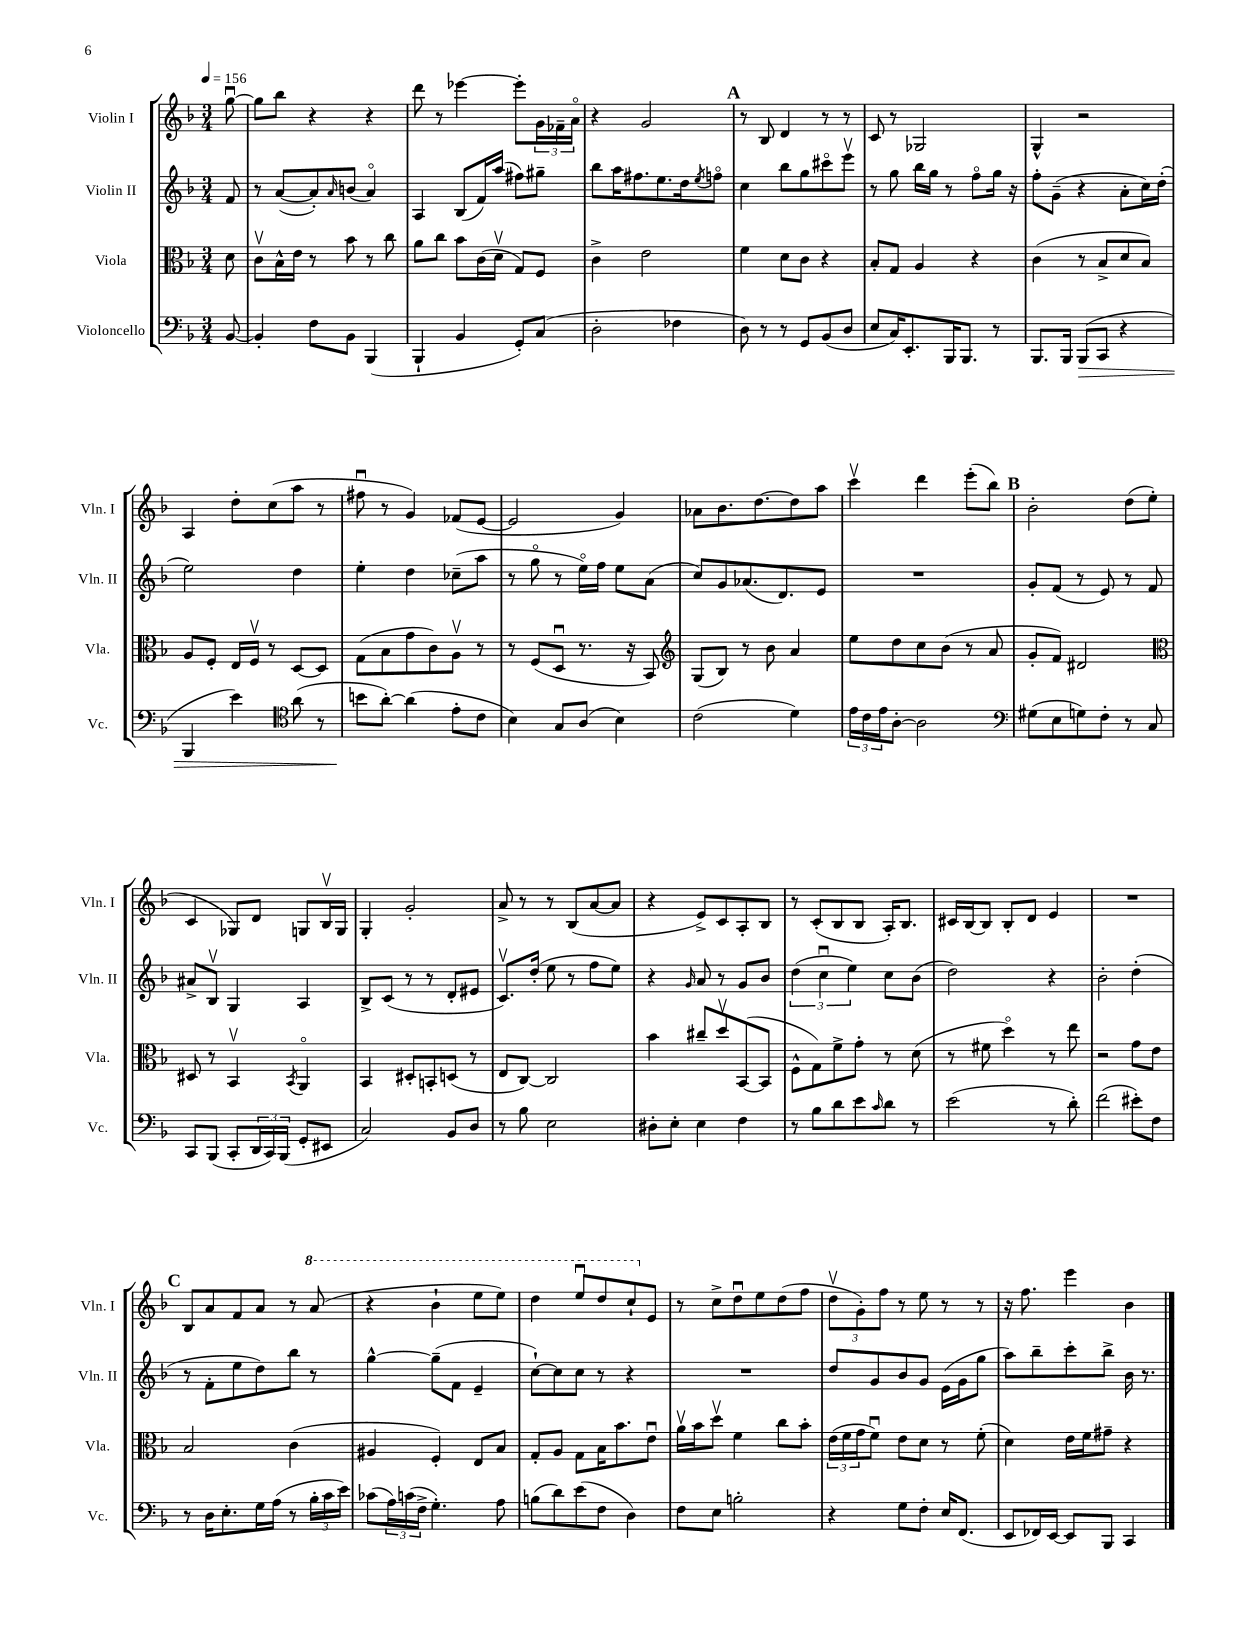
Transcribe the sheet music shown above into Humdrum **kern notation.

**kern	**kern	**kern	**kern
*staff4	*staff3	*staff2	*staff1
*clefF4	*clefC3	*clefG2	*clefG2
*k[b-]	*k[b-]	*k[b-]	*k[b-]
*M3/4	*M3/4	*M3/4	*M3/4
*MM156	*MM156	*MM156	*MM156
[8BB-	8d	8f	[8ggu
=	=	=	=
4BB-']	8cv	8r	8gg]
.	16B-^^	([8a	8bb-
.	16e	.	.
8F	8r	8a'])	4r
.	.	16qqa	.
8BB-	8b-	(8b	.
(4BBB-	8r	4ao)	4r
.	8cc	.	.
=	=	=	=
4BBB-`	8a	4A	8ddd
.	8cc	.	8r
4BB-	8b-	(8B-	[4eee-
.	(16c	16f)	.
.	16dv	(16aa	.
8GG')	8G)	8ff#)	8eee-']
(8C	8F	8gg#~	24g
.	.	.	24f-~
.	.	.	24ao
=	=	=	=
2D'	4c^	8bb-	4r
.	.	16aa	.
.	.	8.ff#	.
.	2e	.	2g
.	.	8.ee	.
4F-	.	.	.
.	.	16dd	.
.	.	8qee	.
.	.	8ffo	.
=	=	=	=
8D)	4f	4cc	8r
8r	.	.	8B-
8r	8d	8bb-	4d
8GG	8c	8gg	.
(8BB-	4r	8ccc#o	8r
8D	.	8eeev	8r
=	=	=	=
8E	8B-'	8r	8c
16C)	8G	8gg	8r
8.EE'	.	.	.
.	4A	16bb-	2G-
.	.	16gg	.
16BBB-	.	8r	.
8.BBB-	.	.	.
.	4r	8ffo	.
8r	.	16gg	.
.	.	16r	.
=	=	=	=
8.BBB-	(4c	8ff'	4G^^
.	.	(8g~	.
16BBB-	.	.	.
(8BBB-	8r	4r	2r
8CC	8B-^	.	.
4r	8d	8a'	.
.	8B-)	16cc)	.
.	.	(16dd'	.
=	=	=	=
4BBB-	8A	2ee)	4A
.	8F'	.	.
4e)	16E	.	8dd'
.	16Fv	.	.
.	8r	.	(8cc
*clefC4	*	*	*
(8a	[8D	4dd	8aa
8r	8D]	.	8r
=	=	=	=
8b	(8G	4ee'	8ff#u
[8a')	8B-	.	8r
(4a]	8g	4dd	4g)
.	8c)	.	.
8e'	8Av	(8cc-~	(8f-
8c	8r	8aa	[8e
=	=	=	=
4B-)	8r	8r	2e]
.	(8F	8ggo	.
8G	8Du	8r	.
(8A	8.r	16eeo)	.
.	.	16ff	.
4B-)	.	8ee	4g)
.	16r	.	.
.	8BB-)	(8a	.
=	=	=	=
*	*clefG2	*	*
(2c	(8G	8cc)	8a-
.	8B-)	8g	8.b-
.	8r	(8.a-	.
.	.	.	[8.dd
.	8b-	.	.
.	.	8.d)	.
4d)	4a	.	8dd]
.	.	8e	8aa
=	=	=	=
24e	8ee	2.r	4cccv
24c	.	.	.
24e	.	.	.
[8A'	8dd	.	.
2A]	8cc	.	4ddd
.	(8b-	.	.
.	8r	.	(8eee'
.	8a	.	8bb-)
=	=	=	=
*clefF4	*	*	*
(8G#	8g'	8g'	2b-'
8E	8f)	(8f	.
8G)	2d#	8r	.
8F'	.	8e)	.
8r	.	8r	(8dd
8C	.	8f	8ee'
=	=	=	=
*	*clefC3	*	*
8CC	8D#	8a#^	4c
(8BBB-	8r	8B-v	.
8CC'	4BB-v	4G	8G-)
24DD	.	.	8d
24CC)	.	.	.
(24BBB-	.	.	.
.	8qBB-	.	.
8GG'	4AAo	4A	8G
8EE#	.	.	16B-v
.	.	.	16G
=	=	=	=
2C)	4BB-	8B-^	4G'
.	.	(8c	.
.	8D#'	8r	2g'
.	8BB'	8r	.
8BB-	(8D	8d'	.
8D	8r	8e#	.
=	=	=	=
8r	8E	8.cv)	8a^
8B-	[8C)	.	8r
.	.	(16dd'	.
2E	2C]	8ee	8r
.	.	8r	(8B-
.	.	8ff	[8a
.	.	8ee)	8a]
=	=	=	=
8D#'	4b-	4r	4r
8E'	.	.	.
.	.	16qqg	.
4E	8cc#~	8a	8e^)
.	8ddv	8r	8c
4F	([8BB-	8g	8A'
.	8BB-]	8b-	8B-
=	=	=	=
8r	8F^^	(6dd	8r
8B-	8G)	.	(8c'
.	.	6ccu	.
8d	8f^	.	8B-
.	.	6ee)	.
8e	8g'	.	8B-
16qqc	.	.	.
8d	8r	8cc	16A')
.	.	.	8.B-
8r	(8d	(8b-	.
=	=	=	=
(2e	8r	2dd)	16c#
.	.	.	[16B-
.	8f#	.	8B-]
.	4ddo)	.	8B-'
.	.	.	8d
8r	8r	4r	4e
8d')	8ee	.	.
=	=	=	=
(2f	2r	2b-'	2.r
8e#')	8g	(4dd'	.
8F	8e	.	.
=	=	=	=
8r	2B-	8r	8B-
16D	.	8f'	8a
8.E'	.	.	.
.	.	8ee	8f
16G	.	8dd)	8a
(16A	.	.	.
8r	(4c	8bb-	8r
24B-'	.	8r	(8aa
24c	.	.	.
24e)	.	.	.
=	=	=	=
(8c-	4A#	[4gg^^	4r
24A)	.	.	.
(24c	.	.	.
24F^	.	.	.
4.G')	4F')	(8gg~]	4bb-`
.	.	8f	.
.	8E	4e~	8eee
8A	8B-	.	8eee)
=	=	=	=
(8B	8G'	[8cc`)	4ddd
8d)	8A	8cc]	.
(8e	8G	8cc	8eeeu
8F	16B-	8r	8ddd
.	8.b-	.	.
4D)	.	4r	8ccc`
.	8eu	.	8e
=	=	=	=
8F	16av	2.r	8r
.	16b-	.	.
8E	8ddv	.	8cc^
2B'	4f	.	8ddu
.	.	.	8ee
.	8cc	.	(8dd
.	8b-'	.	8ff
=	=	=	=
4r	(24e	8dd	12ddv
.	24f	.	.
.	24g	.	12g')
.	8fu)	8g	.
.	.	.	12ff
8G	8e	8b-	8r
8F'	8d	8g	8ee
16E	8r	(16e	8r
(8.FF	.	16g	.
.	(8f'	8gg	8r
=	=	=	=
8EE	4d)	8aa)	16r
.	.	.	8.ff
16FF-)	.	8bb-~	.
[16EE	.	.	.
8EE]	16e	8ccc'	4eee
.	16f	.	.
8BBB-	8g#~	8bb-^	.
4CC	4r	16b-	4b-
.	.	8.r	.
==	==	==	==
*-	*-	*-	*-
